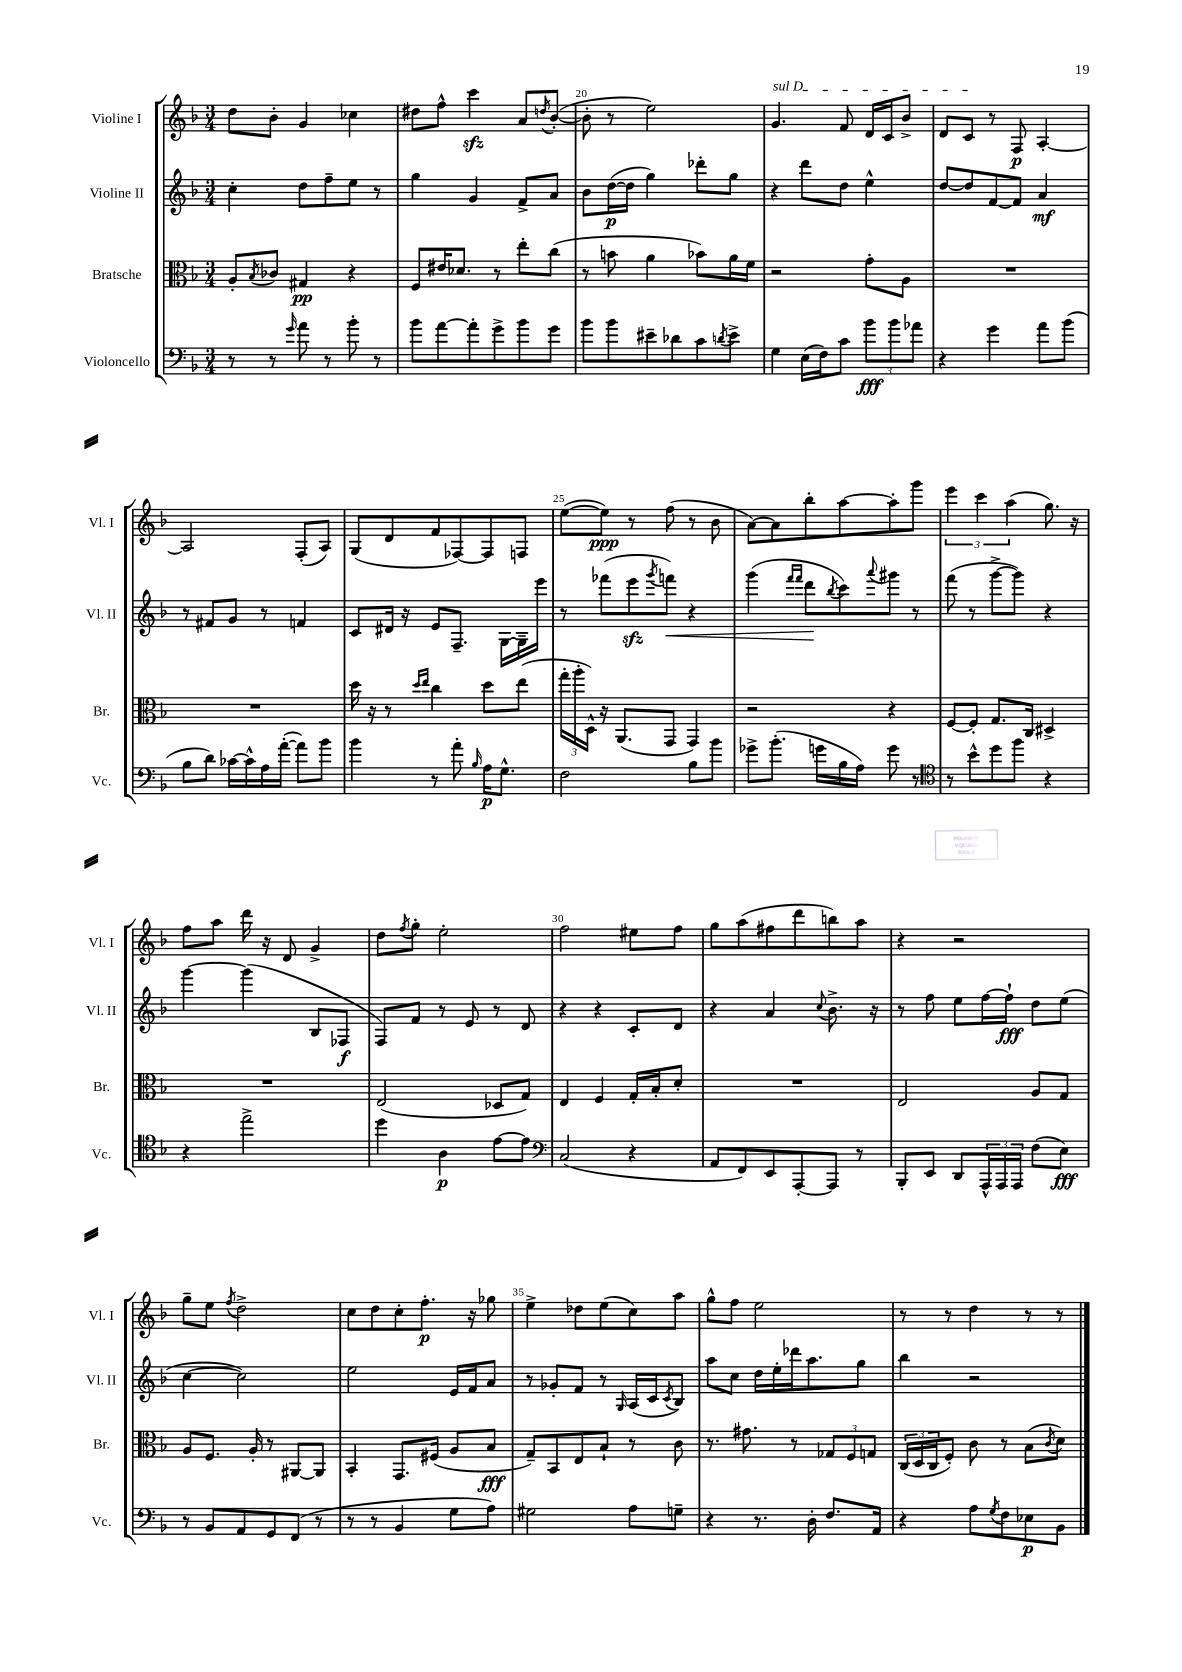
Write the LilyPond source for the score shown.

<<
\new StaffGroup <<
\new Staff = "s0" \with { instrumentName = "Violine I" shortInstrumentName = "Vl. I" } {
    \clef treble \key f \major \numericTimeSignature \time 3/4
    d''8 bes'8-. g'4 ces''4 |
    dis''8 f''8-^ c'''4\sfz a'8 \acciaccatura { d''8 } bes'8~-.( |
    bes'8-. r8 e''2) |
    \once \override TextSpanner.bound-details.left.text = \markup { \italic "sul D" } g'4.\startTextSpan f'8 d'16 c'16 bes'8-> |
    d'8 c'8\stopTextSpan r8 f8\p a4~-. |
    a2 f8-.( a8) |
    g8( d'8 f'8 fes8~) fes8 f8 |
    e''8~( e''8\ppp) r8 f''8( r8 bes'8 |
    a'8~) a'8 bes''8-. a''8~ a''8-. g'''8 |
    \tuplet 3/2 { e'''4 c'''4 a''4( } g''8.) r16 |
    f''8 a''8 d'''16 r16 d'8 g'4-> |
    d''8 \acciaccatura { f''8 } g''8-. e''2-. |
    f''2 eis''8 f''8 |
    g''8 a''8( fis''8 d'''8 b''8) a''8 |
    r4 r2 |
    g''8-- e''8 \acciaccatura { f''8 } d''2-> |
    c''8 d''8 c''8-. f''8.-.\p r16 ges''8 |
    e''4-> des''8 e''8( c''8) a''8 |
    g''8-^ f''8 e''2 |
    r8 r8 d''4 r8 r8 \bar "|." |
}
\new Staff = "s1" \with { instrumentName = "Violine II" shortInstrumentName = "Vl. II" } {
    \clef treble \key f \major \numericTimeSignature \time 3/4
    c''4-. d''8 f''8-- e''8 r8 |
    g''4 g'4 f'8-> a'8 |
    bes'8 d''16~\p( d''16 g''4) des'''8-. g''8 |
    r4 d'''8 d''8 e''4-^ |
    d''8~ d''8 f'8~ f'8 a'4\mf |
    r8 fis'8 g'8 r8 f'4 |
    c'8 dis'16 r16 e'8 f8.-- g16~ g16-- e'''16 |
    r8 fes'''8( e'''8\sfz \acciaccatura { g'''8 } f'''8\<) r4 |
    g'''4( \grace { f'''16 f'''16 } d'''8\! \acciaccatura { bes''8 } c'''8) \appoggiatura { a'''8 } gis'''8 r8 |
    f'''8( r8 g'''8~-> g'''8) r4 |
    g'''4~ g'''4( bes8 fes8\f |
    f8) f'8 r8 e'8 r8 d'8 |
    r4 r4 c'8-. d'8 |
    r4 a'4 \appoggiatura { c''8 } bes'8.-> r16 |
    r8 f''8 e''8 f''16~ f''16-!\fff d''8 e''8( |
    c''4~ c''2) |
    e''2 e'16 f'16 a'8 |
    r8 ges'8-. f'8 r8 \grace { g16 } a16( c'16 \acciaccatura { c'8 } bes8) |
    a''8 c''8 d''16 e''16-. des'''16 a''8. g''8 |
    bes''4 r2 \bar "|." |
}
\new Staff = "s2" \with { instrumentName = "Bratsche" shortInstrumentName = "Br." } {
    \clef alto \key f \major \numericTimeSignature \time 3/4
    a8-. \acciaccatura { bes8 } ces'8 gis4\pp r4 |
    f8 eis'16 des'8. r8 e''8-. c''8( |
    r8 b'8 a'4 bes'8) a'16 f'16 |
    r2 g'8-. a8 |
    R2. |
    R2. |
    d''16 r16 r8 \grace { d''16 e''16 } c''4 d''8 e''8( |
    \tuplet 3/2 { g''16-. a''16-. d16-^) } r16 a,8.( g,8 g,4) |
    r2 r4 |
    f8~ f8-. g8. c16 dis4-> |
    R2. |
    e2( des8 g8) |
    e4 f4 g16-. bes16-. d'8-. |
    R2. |
    e2 a8 g8 |
    a8 f8. a16-. r8 ais,8~ ais,8 |
    bes,4-. g,8. fis16( a8 bes8\fff |
    g8--) bes,8 e8 bes8-! r8 c'8 |
    r8. gis'8. r8 \tuplet 3/2 { ges8 f8 g8 } |
    \tuplet 3/2 { c16( d16 c16 } f8-.) c'8 r8 bes8( \acciaccatura { c'8 } d'8) \bar "|." |
}
\new Staff = "s3" \with { instrumentName = "Violoncello" shortInstrumentName = "Vc." } {
    \clef bass \key f \major \numericTimeSignature \time 3/4
    r8 r8 \grace { g'16 } a'8 r8 bes'8-. r8 |
    bes'8 a'8~ a'8-. g'8-> bes'8 g'8 |
    bes'8 bes'8 eis'8-- des'8 c'8 \acciaccatura { d'8 } eis'8-> |
    g4 e16( f16) c'8 \tuplet 3/2 { bes'8\fff bes'8 aes'8 } |
    r4 g'4 a'8 bes'8( |
    bes8 d'8) ces'16~ ces'16-^ a16 a'16~-.( a'8) bes'8 |
    bes'4 r8 a'8-. \grace { bes16 } a16\p g8.-^ |
    f2 bes8 bes'8 |
    ges'8-> bes'8.-.( g'16 bes16 a16) g'8 r8 |
    \clef tenor r8 bes'8-^ d''8 f''8 r4 |
    r4 e''2-> |
    d''4 a4\p e'8~ e'8 |
    \clef bass c2( r4 |
    a,8 f,8) e,8 a,,8~-. a,,8 r8 |
    bes,,8-. e,8 d,8 \tuplet 3/2 { a,,16-^ a,,16 a,,16 } f8( e8\fff) |
    r8 bes,8 a,8 g,8 f,8( r8 |
    r8 r8 bes,4 g8 a8) |
    gis2 a8 g8-- |
    r4 r8. d16-. f8. a,16 |
    r4 a8 \acciaccatura { g8 } f8 ees8\p bes,8 \bar "|." |
}
>>
>>
\layout { \context { \Score currentBarNumber = #18 \override BarNumber.break-visibility = ##(#f #t #t) barNumberVisibility = #(every-nth-bar-number-visible 5) } }
